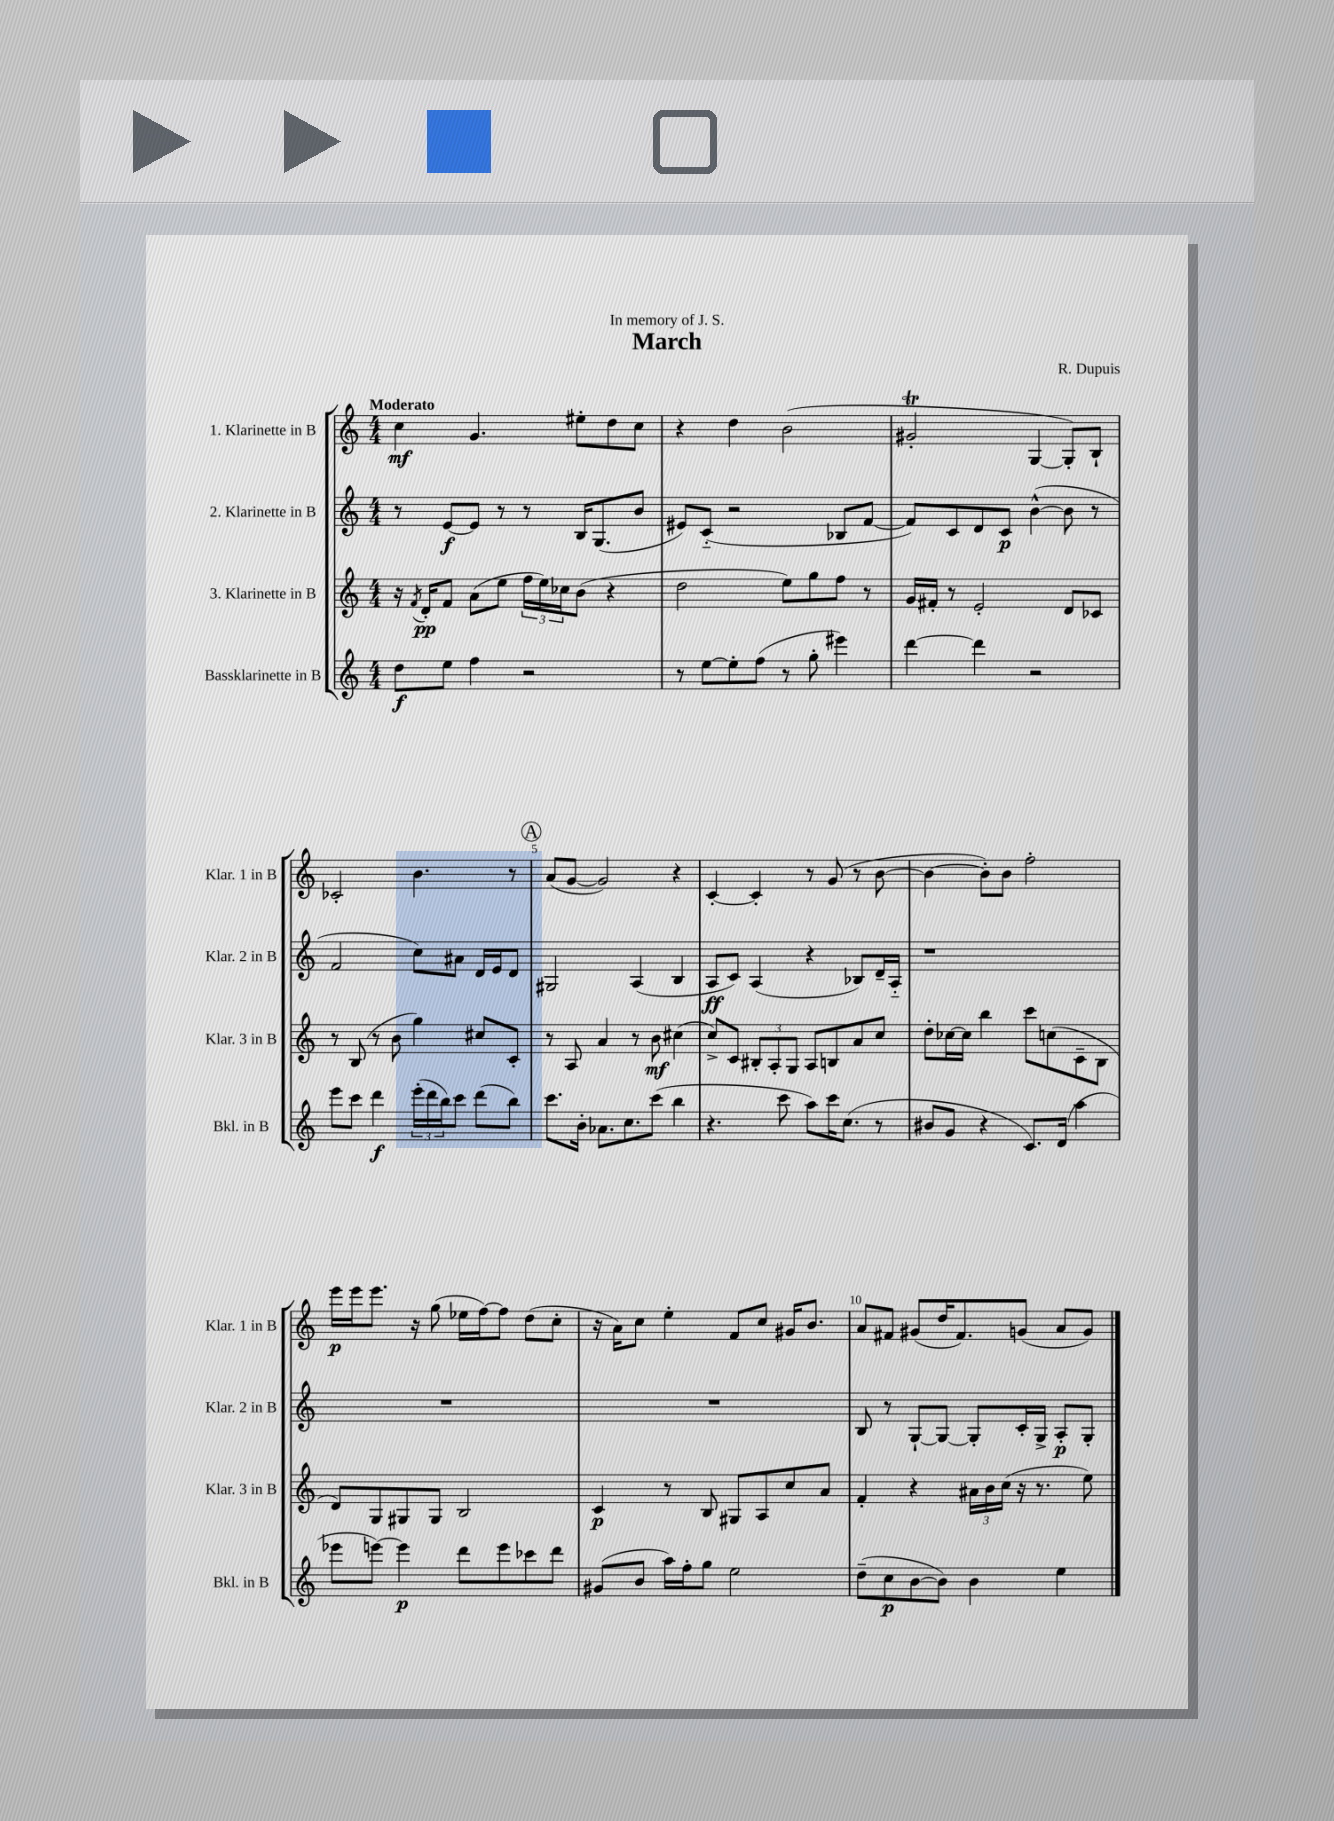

**kern	**dynam	**kern	**dynam	**kern	**dynam	**kern	**dynam
*part4	*part4	*part3	*part3	*part2	*part2	*part1	*part1
*staff4	*staff4	*staff3	*staff3	*staff2	*staff2	*staff1	*staff1
*I"Bassklarinette in B	*	*I"3. Klarinette in B	*	*I"2. Klarinette in B	*	*I"1. Klarinette in B	*
*I'Bkl. in B	*	*I'Klar. 3 in B	*	*I'Klar. 2 in B	*	*I'Klar. 1 in B	*
*clefG2	*	*clefG2	*	*clefG2	*	*clefG2	*
*k[]	*	*k[]	*	*k[]	*	*k[]	*
*M4/4	*	*M4/4	*	*M4/4	*	*M4/4	*
=1	=1	=1	=1	=1	=1	=1	=1
!	!	!	!	!	!	!LO:TX:a:B:t=Moderato	!
8dd\L	f	16r	.	8r	.	4cc\	mf
.	.	8qf/	.	.	.	.	.
.	.	16d'/KL	pp	.	.	.	.
8ee\J	.	8f/J	.	[8e/L	f	.	.
4ff\	.	(8a\L	.	8e/J]	.	4.g/	.
.	.	8ee\J	.	8r	.	.	.
2r	.	24ff\LL	.	8r	.	.	.
.	.	24ee\)	.	.	.	.	.
.	.	24cc-X\J	.	.	.	.	.
.	.	(8b\J	.	16B/KL	.	8ee#X'\L	.
.	.	.	.	(8.G/	.	.	.
.	.	4r	.	.	.	8dd\	.
.	.	.	.	8b/J	.	8cc\J	.
=2	=2	=2	=2	=2	=2	=2	=2
8r	.	2dd\	.	8e#X/L)	.	4r	.
[8ee\L	.	.	.	(8c/J	.	.	.
8ee'\]	.	.	.	2r	.	4dd\	.
(8ff\J	.	.	.	.	.	.	.
8r	.	8ee\L)	.	.	.	(2b\	.
8gg'\	.	8gg\	.	.	.	.	.
4eee#X\)	.	8ff\J	.	8B-X/L	.	.	.
.	.	8r	.	[8f/J	.	.	.
=3	=3	=3	=3	=3	=3	=3	=3
[4ddd\	.	16g/LL	.	8f/L])	.	2g#Xt'/	.
.	.	16f#X'/JJ	.	.	.	.	.
.	.	8r	.	8c/	.	.	.
4ddd\]	.	2e'/	.	8d/	.	.	.
.	.	.	.	8c/J	p	.	.
2r	.	.	.	([4b^^\	.	[4G/	.
.	.	8d/L	.	8b\]	.	8G'/L])	.
.	.	8c-X/J	.	8r	.	8B`/J	.
!!LO:LB:g=z
=4	=4	=4	=4	=4	=4	=4	=4
8eee\L	.	8r	.	2f/	.	2c-X'/	.
8ccc\J	.	(8B/	.	.	.	.	.
4ddd\	f	8r	.	.	.	.	.
.	.	8b\	.	.	.	.	.
(24eee'\LL	.	4gg\)	.	8cc\L)	.	4.b\	.
24ddd\	.	.	.	.	.	.	.
24bb\J)	.	.	.	.	.	.	.
8ccc\J	.	.	.	8a#X\J	.	.	.
(8ddd\L	.	8cc#X/L	.	16d/LL	.	.	.
.	.	.	.	16e/J	.	.	.
8bb\J)	.	8c'/J	.	8d/J	.	8r	.
!!LO:REH:place=s1:t=A
=5	=5	=5	=5	=5	=5	=5	=5
8.ccc\L	.	8r	.	2G#X/	.	(8a/L	.
.	.	8A/	.	.	.	[8g/J	.
16b'\Jk	.	.	.	.	.	.	.
8.a-X\L	.	4a/	.	.	.	2g/])	.
8.cc\	.	.	.	.	.	.	.
.	.	8r	.	(4A/	.	.	.
(8ccc\J	.	8b\	mf	.	.	.	.
4bb\	.	(4cc#X\	.	4B/	.	4r	.
=6	=6	=6	=6	=6	=6	=6	=6
4.r	.	8cc^/L)	.	8A/L	ff	[4c'/	.
.	.	8c/J	.	8c/J)	.	.	.
.	.	12B#X'/L	.	(4A/	.	4c'/]	.
.	.	12A'/	.	.	.	.	.
8ccc\	.	.	.	.	.	.	.
.	.	12G/J	.	.	.	.	.
8aa\L)	.	8A/L	.	4r	.	8r	.
16ccc\K	.	8Bn/	.	.	.	(8g/	.
(8.cc\J	.	.	.	.	.	.	.
.	.	8a/	.	8B-X/L)	.	8r	.
8r	.	8cc/J	.	16d~/L	.	[8b\	.
.	.	.	.	16A/JJ	.	.	.
=7	=7	=7	=7	=7	=7	=7	=7
8b#X/L	.	8dd'\L	.	1r	.	4b\_	.
8g/J	.	[16cc-X\L	.	.	.	.	.
.	.	16cc-\JJ]	.	.	.	.	.
4r	.	4bb\	.	.	.	8b'\L])	.
.	.	.	.	.	.	8b\J	.
8.c/L)	.	8ccc\L	.	.	.	2ff'\	.
.	.	(8ccn\	.	.	.	.	.
(16d/Jk	.	.	.	.	.	.	.
4aa\	.	8c~\	.	.	.	.	.
.	.	8B\J	.	.	.	.	.
!!LO:LB:g=z
=8	=8	=8	=8	=8	=8	=8	=8
8eee-X\L	.	8d/L)	.	1r	.	16eee\LL	p
.	.	.	.	.	.	16eee\J	.
[8eeen\J)	.	8G/	.	.	.	8.eee\J	.
4eee\]	p	8G#X/	.	.	.	.	.
.	.	.	.	.	.	16r	.
.	.	8G#/J	.	.	.	(8gg\	.
8ddd\L	.	2B/	.	.	.	16ee-X\LL	.
.	.	.	.	.	.	[16ff\J)	.
8eee\	.	.	.	.	.	8ff\J]	.
8ccc-X\	.	.	.	.	.	(8dd\L	.
8ddd\J	.	.	.	.	.	8cc'\J	.
=9	=9	=9	=9	=9	=9	=9	=9
(8g#X/L	.	4c/	p	1r	.	16r	.
.	.	.	.	.	.	16a\KL)	.
8b/J	.	.	.	.	.	8cc\J	.
16aa\LL)	.	8r	.	.	.	4ee'\	.
16ff'\J	.	.	.	.	.	.	.
8gg\J	.	8B/	.	.	.	.	.
2ee\	.	8G#X/L	.	.	.	8f/L	.
.	.	8A/	.	.	.	8cc/J	.
.	.	8cc/	.	.	.	16g#X/KL	.
.	.	.	.	.	.	8.b/J	.
.	.	8a/J	.	.	.	.	.
=10	=10	=10	=10	=10	=10	=10	=10
(8dd~\L	.	4f'/	.	8B/	.	8a/L	.
8cc\	p	.	.	8r	.	8f#X/J	.
[8b\	.	4r	.	[8G`/L	.	(8g#X/L	.
8b\J])	.	.	.	8G/J_	.	16dd/K	.
.	.	.	.	.	.	8.f#/)	.
4b\	.	24a#X\LL	.	8G'/L]	.	.	.
.	.	24b\	.	.	.	.	.
.	.	(24cc\JJ	.	.	.	.	.
.	.	16r	.	16c'/L	.	(8gn/J	.
.	.	8.r	.	16G^/JJ	.	.	.
4ee\	.	.	.	8A'/L	p	8a/L	.
.	.	8ee\)	.	8G'/J	.	8g/J)	.
==	==	==	==	==	==	==	==
*-	*-	*-	*-	*-	*-	*-	*-
